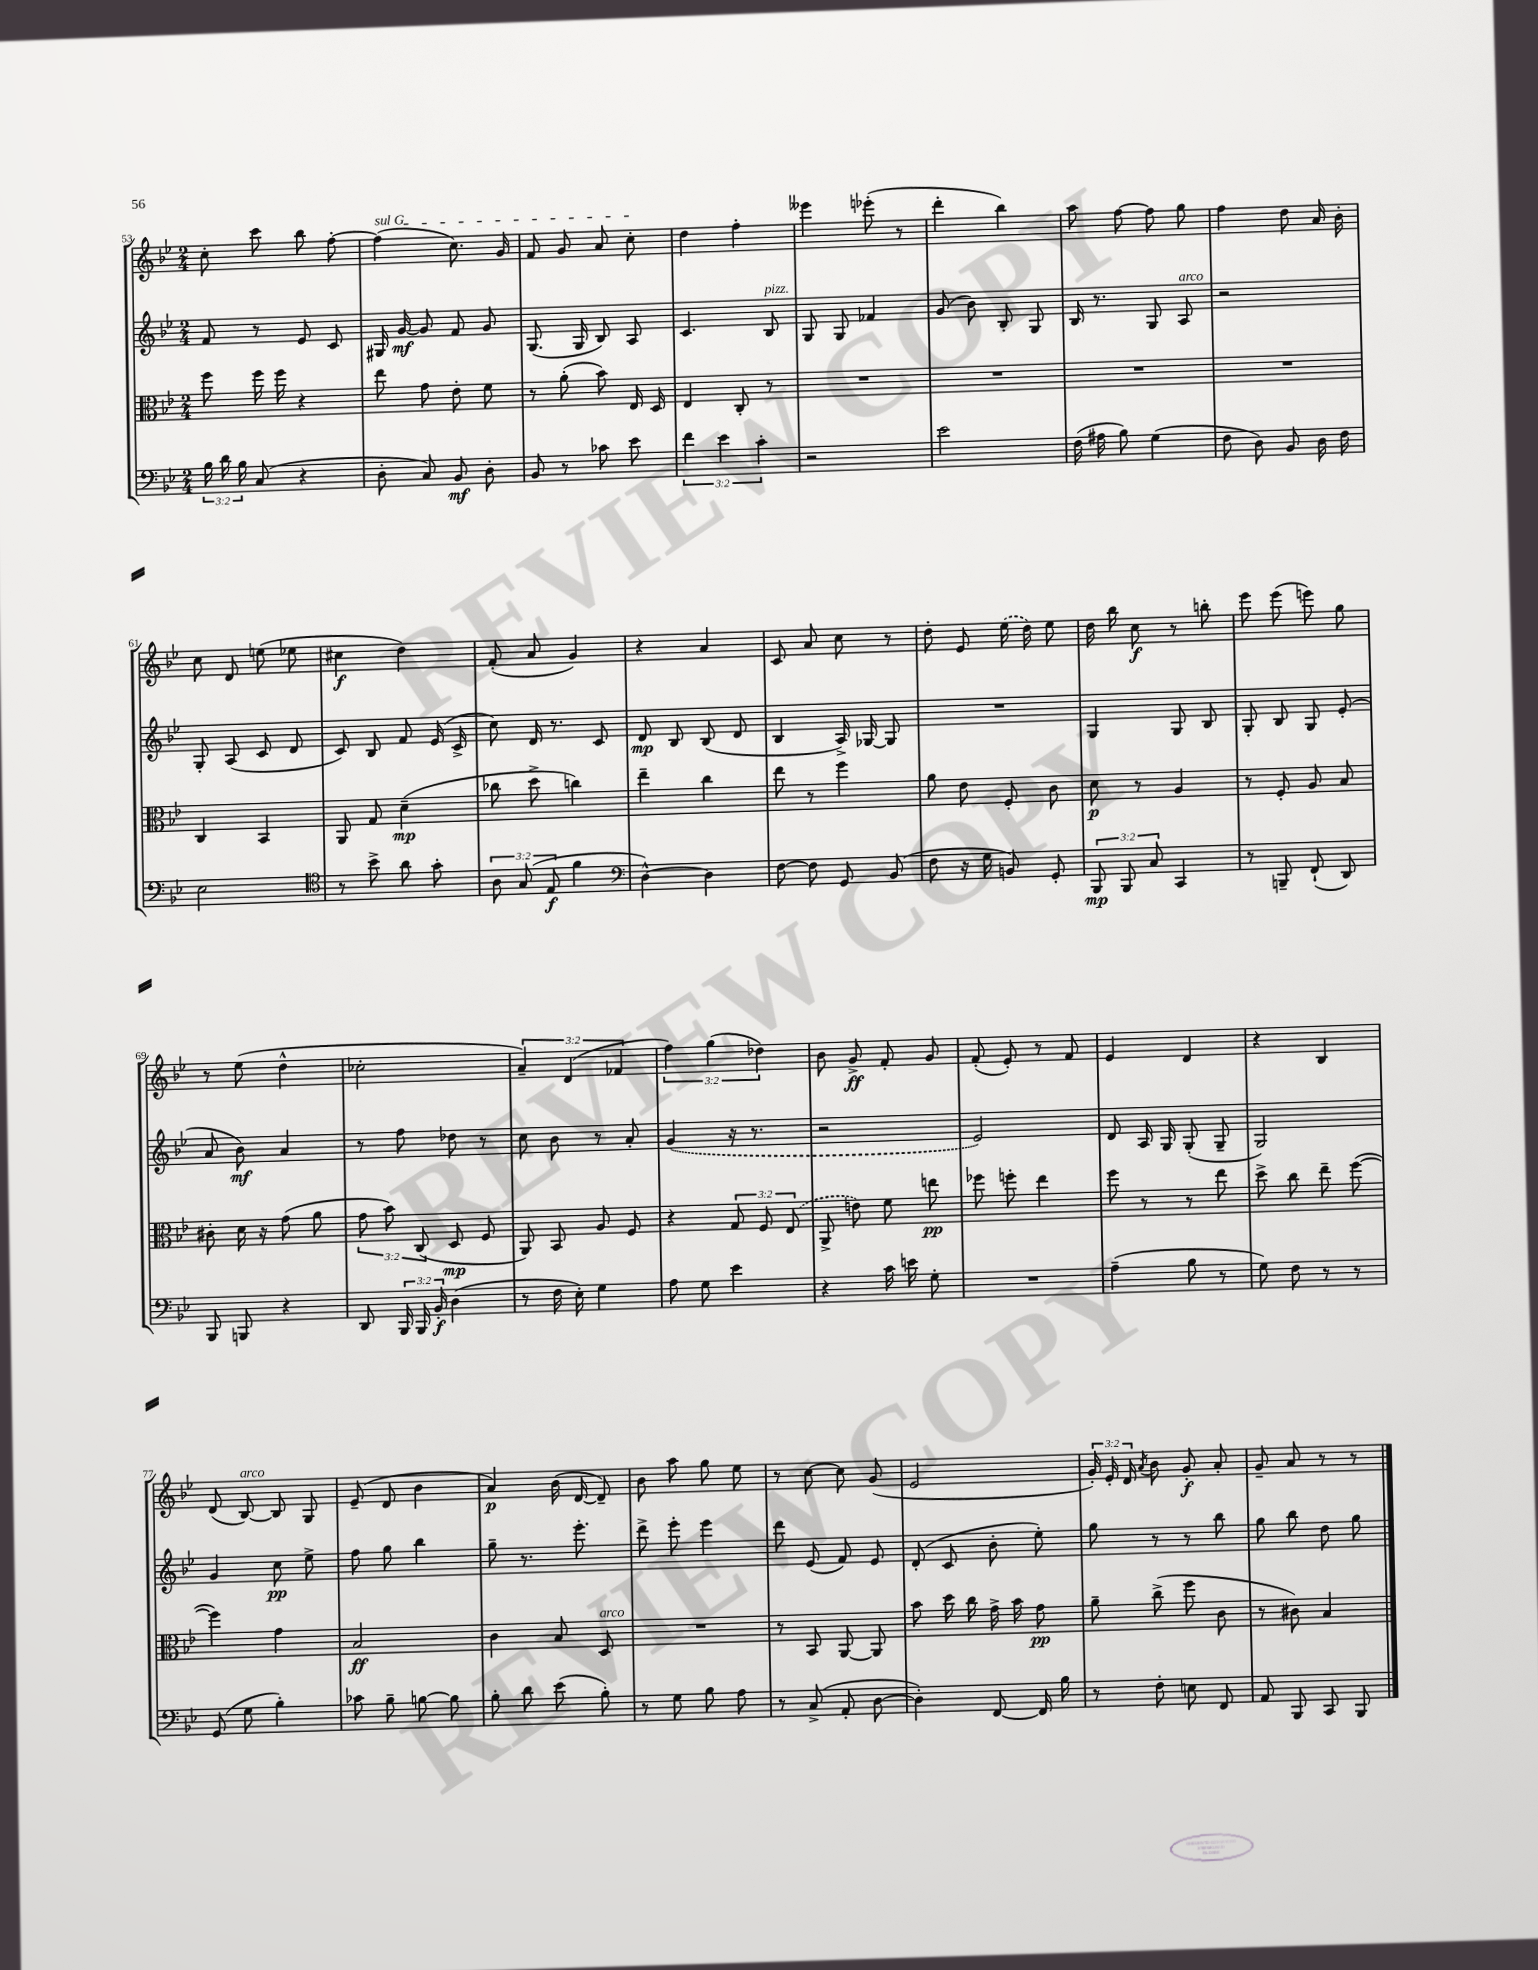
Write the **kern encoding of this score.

**kern	**kern	**kern	**kern
*staff4	*staff3	*staff2	*staff1
*clefF4	*clefC3	*clefG2	*clefG2
*k[b-e-]	*k[b-e-]	*k[b-e-]	*k[b-e-]
*M2/4	*M2/4	*M2/4	*M2/4
24B-\	8ff\	8f/	8cc'\
24d\	.	.	.
24B-\	.	.	.
(8C/	16ff\	8r	8ccc\
.	16ff\	.	.
4r	4r	8e-/	8bb-\
.	.	8c/	[8ff'\
=	=	=	=
8D'\	8ee-\	16G#/	(4ff\]
.	.	[16g/	.
8C/)	8g\	8g/]	.
8BB-/	8e-'\	8f/	8.cc\)
8D'\	8f\	8g/	.
.	.	.	16g/
=	=	=	=
8BB-/	8r	(8.G/	8f/
8r	(8a'\	.	8g/
.	.	16G/	.
8c-\	8b-\)	8B-/)	8a/
8e-\	16E-/	8A/	8cc'\
.	16D/	.	.
=	=	=	=
6f\	4E-/	4.c/	4dd\
6e-\	.	.	.
.	8C'/	.	4ff'\
6c'\	.	.	.
.	8r	8B-/	.
=	=	=	=
2r	2r	8G/	4eee--\
.	.	8G/	.
.	.	4f-/	(8eee-'\
.	.	.	8r
=	=	=	=
2e-\	2r	(8g/	4ddd'\
.	.	8b-\)	.
.	.	8B-'/	4bb-\)
.	.	8G/	.
=	=	=	=
(16F\	2r	16B-/	8aa\
16A#\	.	8.r	.
8B-\)	.	.	[8ff\
(4G\	.	8G/	8ff\]
.	.	8A/	8gg\
=	=	=	=
8F\	2r	2r	4ff\
8D\)	.	.	.
8BB-/	.	.	8dd\
16D\	.	.	16a/
16F\	.	.	16b-'\
=	=	=	=
2E-\	4C/	8G'/	8cc\
.	.	(8A/	8d/
.	4BB-/	8c/	(8ee\
.	.	8d/	8ee-\
=	=	=	=
*clefC4	*	*	*
8r	8AA/	8c/)	4cc#\
8b-^\	8G/	8B-/	.
8a\	(4d~\	8f/	4dd\)
8g'\	.	(16e-/	.
.	.	16c^/	.
=	=	=	=
12A\	8cc-\	8cc\)	(8f'/
(12G/	.	.	.
.	8dd^\	16d/	8a/
12E-/	.	.	.
.	.	8.r	.
4f\	4cc\)	.	4g/)
.	.	8c/	.
=	=	=	=
*clefF4	*	*	*
[4D^^\)	4ee-~\	8d/	4r
.	.	8B-/	.
4D\]	4cc\	(8B-/	4a/
.	.	8d/	.
=	=	=	=
[8F\	8ee-\	4B-/	8c/
8F\]	8r	.	8a/
8GG/	4ff\	16A^/)	8cc\
.	.	[16G-/	.
(8BB-/	.	8G-/]	8r
=	=	=	=
8F\	8a\	2r	8dd'\
16r	8e-\	.	8e-/
16G\	.	.	.
8BB/)	8F'/	.	(16ee-\
.	.	.	16dd\)
8GG'/	8c\	.	8ee-\
=	=	=	=
12BBB-/	8d\	4G/	16dd\
.	.	.	16bb-\
12BBB-/	.	.	.
.	8r	.	8cc\
12C/	.	.	.
4CC/	4A/	8G/	8r
.	.	8B-/	8bb'\
=	=	=	=
8r	8r	8G'/	8eee-\
8BBB~/	8F'/	8B-/	(8eee-\
(8FF`/	8A/	8G/	8eee\)
8DD/)	8B-/	(8e-'/	8gg\
=	=	=	=
8BBB-/	8c#'\	8a/	8r
8BBB/	16d\	8b-\)	(8ee-\
.	16r	.	.
4r	(8g\	4a/	4dd^^\
.	8a\	.	.
=	=	=	=
8DD/	12g\	8r	2cc-'\
.	12b-\)	.	.
24BBB-/	.	8ff\	.
24BBB-/	(12C/	.	.
24BB-'/	.	.	.
(4D\	8D/	8dd-\	.
.	8F/	8r	.
=	=	=	=
8r	8AA/)	8cc\	6a~/)
16F\	8BB-/	8b-\	.
.	.	.	(6d/
16E-'\)	.	.	.
4G\	8A/	8r	.
.	.	.	6f-/
.	8F/	8a'/	.
=	=	=	=
8A\	4r	(4g/	6ff\)
8G\	.	.	.
.	.	.	(6gg\
4e-\	12G/	16r	.
.	.	8.r	.
.	12F/	.	6dd-\)
.	(12E-/	.	.
=	=	=	=
4r	8AA^/	2r	8b-\
.	8e\)	.	8g^/
16c\	8f\	.	8f'/
16e\	.	.	.
8G'\	8ee\	.	8g/
=	=	=	=
2r	8ff-\	2e-/)	(8f'/
.	8ff'\	.	8e-'/)
.	4ee-\	.	8r
.	.	.	8f/
=	=	=	=
(4A~\	8ff\	8d/	4e-/
.	8r	16A/	.
.	.	16G/	.
8B-\	8r	(8G'/	4d/
8r	8ee-\	8G~/	.
=	=	=	=
8G\)	8dd^\	2G/)	4r
8F\	8cc\	.	.
8r	8ee-~\	.	4B-/
8r	([8ff\	.	.
=	=	=	=
(8GG/	4ff\])	4g/	(8d/
8G\	.	.	[8B-/)
4B-'\)	4g\	8cc\	8B-/]
.	.	8ee-^\	8G/
=	=	=	=
8c-\	2B-/	8ff\	(8e-~/
8B-~\	.	8gg\	8d/
[8B\	.	4bb-\	4b-\
8B\]	.	.	.
=	=	=	=
8B-'\	4c\	8gg~\	4a/)
8d\	.	8.r	.
(8e-\	8B-/	.	(16b-\
.	.	8.eee-'\	[16d/
8B-'\)	8D/	.	8d~/])
=	=	=	=
8r	2r	8ddd^\	8b-\
8G\	.	8eee-'\	8aa\
8B-\	.	4eee-\	8gg\
8A\	.	.	8ee-\
=	=	=	=
8r	8r	8ddd\	8r
(8C^/	8BB-/	(8e-/	[8cc\
8AA'/	[8AA/	8f/)	8cc\]
[8D\	8AA/]	8e-/	(8g/
=	=	=	=
4D'\])	8b-\	(8d'/	2e-/
.	16dd\	8c/	.
.	16cc\	.	.
[8FF/	16g^\	8b-'\	.
.	16b-\	.	.
16FF/]	8g\	8ee-'\)	.
16B-\	.	.	.
=	=	=	=
8r	8a~\	8gg\	24g'/)
.	.	.	24e-'/
.	.	.	24d/
.	.	.	8qa/
8F'\	(8cc^\	8r	8b-\
8E\	8ff\	8r	8g'/
8FF/	8c\	8bb-\	8a'/
=	=	=	=
8AA/	8r	8gg\	8g~/
8BBB-/	8c#\)	8bb-\	8a/
8CC/	4B-/	8dd\	8r
8BBB-/	.	8gg\	8r
==	==	==	==
*-	*-	*-	*-
